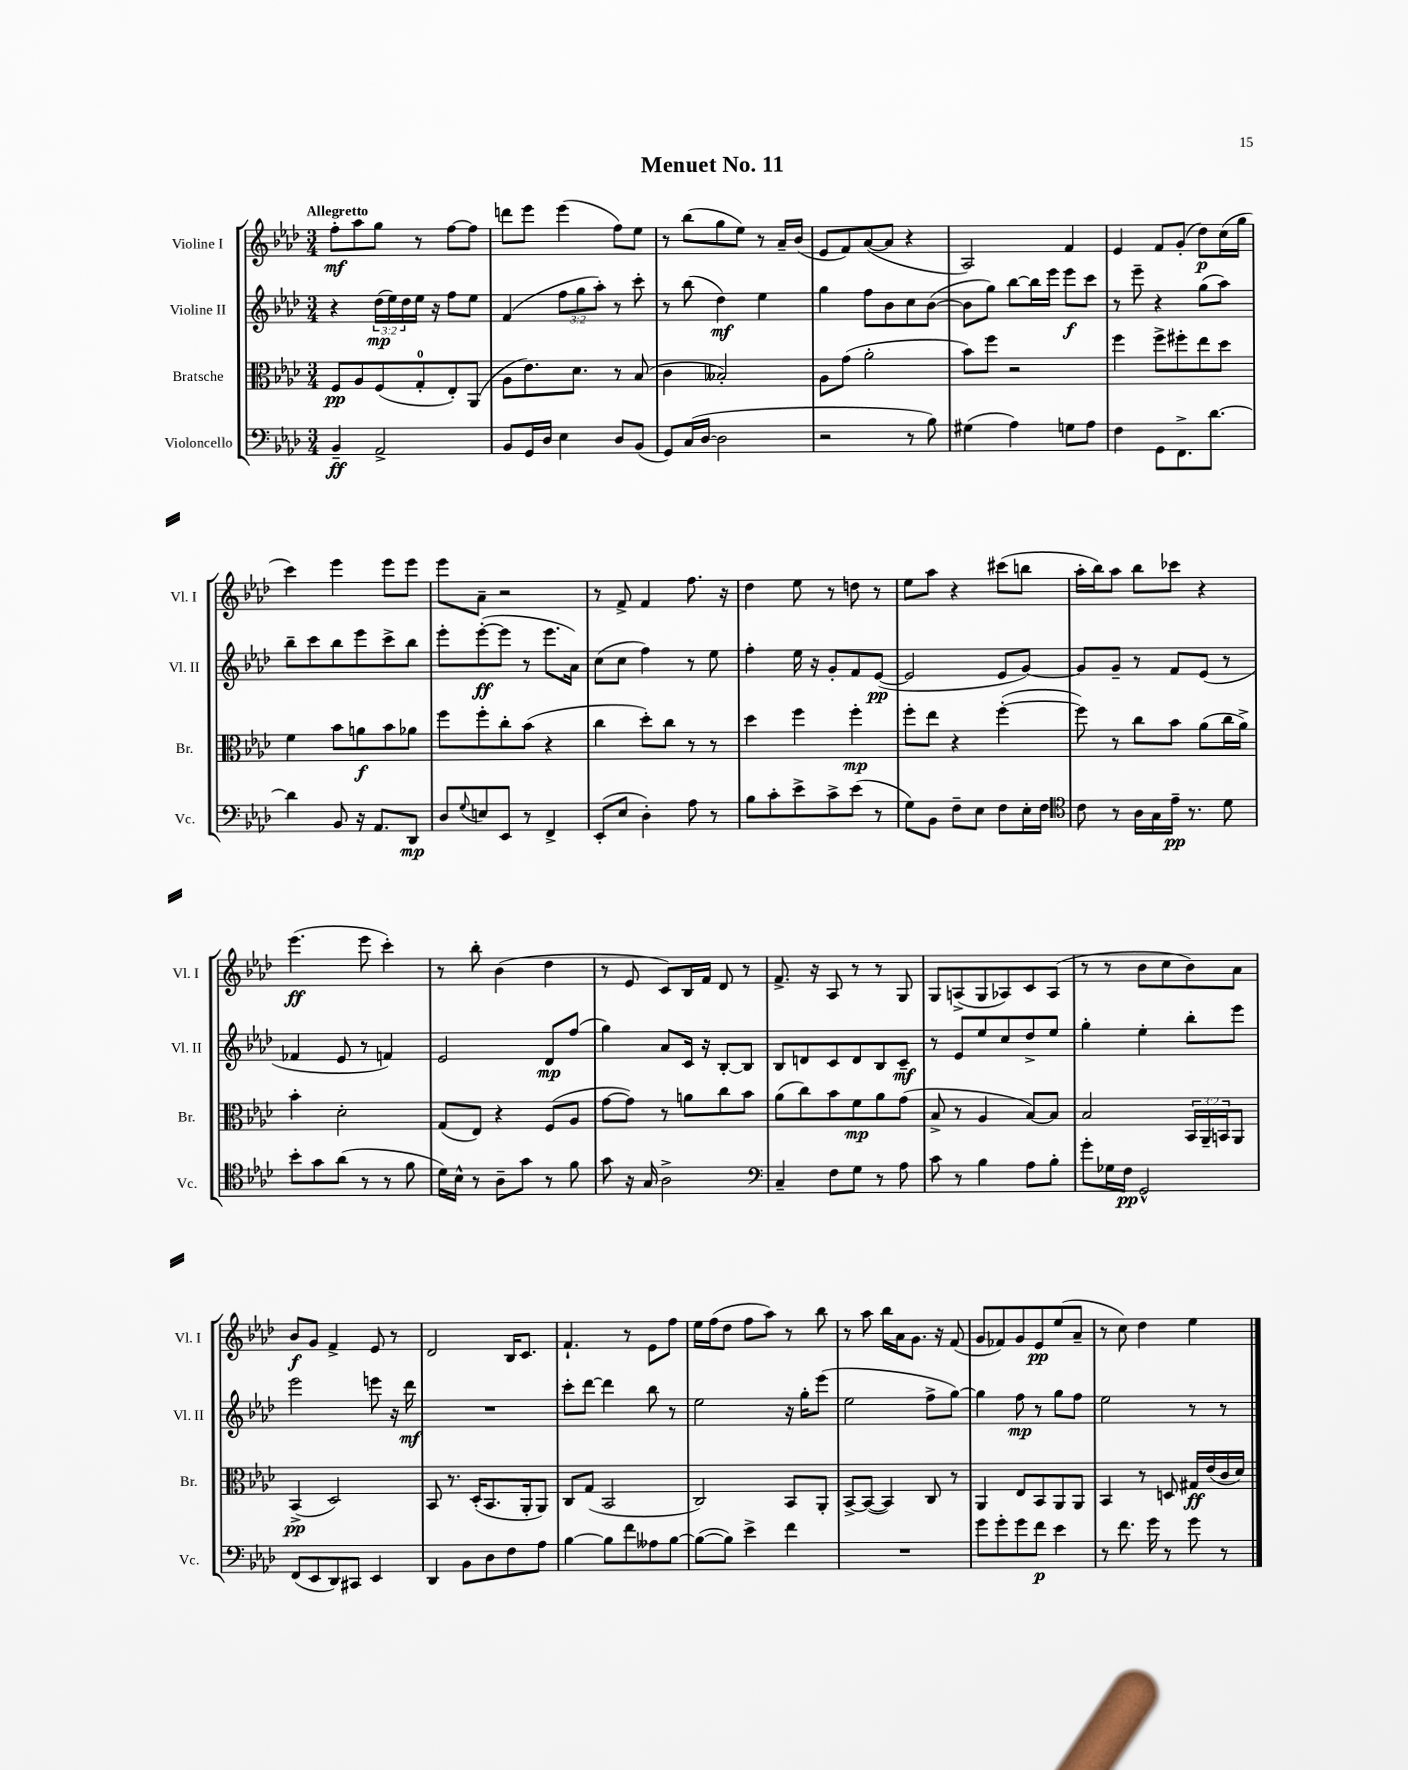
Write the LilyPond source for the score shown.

\header { title = "Menuet No. 11" }
<<
\new StaffGroup <<
\new Staff = "s0" \with { instrumentName = "Violine I" shortInstrumentName = "Vl. I" } {
    \clef treble \key aes \major \numericTimeSignature \time 3/4 \tempo "Allegretto"
    f''8-.\mf aes''8 g''8 r8 f''8~ f''8 |
    d'''8 ees'''8 ees'''4( f''8) ees''8 |
    r8 bes''8( g''8 ees''8) r8 aes'16-- bes'16( |
    ees'8 f'8) aes'8~( aes'8 r4 |
    aes2) f'4 |
    ees'4 f'8 g'8-.( des''8\p) c''16( g''16 |
    c'''4) ees'''4 ees'''8 ees'''8 |
    ees'''8 aes'8-- r2 |
    r8 f'8-> f'4 f''8. r16 |
    des''4 ees''8 r8 d''8 r8 |
    ees''8 aes''8 r4 cis'''8( b''8 |
    aes''16-. bes''16) aes''8 bes''8 ces'''8 r4 |
    ees'''4.\ff( ees'''8 c'''4-.) |
    r8 bes''8-. bes'4( des''4 |
    r8 ees'8 c'8) bes16 f'16 des'8 r8 |
    f'8.-> r16 aes8 r8 r8 g8 |
    g8 a8->( g8 aes8) c'8 aes8( |
    r8 r8 bes'8 c''8 bes'8) aes'8 |
    bes'8\f g'8 f'4-> ees'8 r8 |
    des'2 bes16 c'8. |
    f'4.-! r8 ees'8 f''8 |
    ees''16 f''16( des''8 f''8 aes''8) r8 bes''8 |
    r8 aes''8 bes''16 aes'16 g'8. r16 f'8( |
    g'8 fes'8) g'8 ees'8\pp ees''8( aes'8-- |
    r8 c''8) des''4 ees''4 \bar "|." |
}
\new Staff = "s1" \with { instrumentName = "Violine II" shortInstrumentName = "Vl. II" } {
    \clef treble \key aes \major \numericTimeSignature \time 3/4 \override Staff.TupletNumber.text = #tuplet-number::calc-fraction-text
    r4 \tuplet 3/2 { des''16\mp( ees''16) des''16 } ees''16 r16 f''8 ees''8 |
    f'4( \tuplet 3/2 { f''8 g''8 aes''8-.) } r8 c'''8-. |
    r8 bes''8( des''4\mf) ees''4 |
    g''4 f''8 bes'8 c''8 bes'8~( |
    bes'8 g''8) bes''8~ bes''16 ees'''16 ees'''8\f c'''8 |
    r8 ees'''8-- r4 g''8( aes''8) |
    bes''8-- c'''8 bes''8 ees'''8 c'''8-> bes''8 |
    ees'''8-. ees'''8~-.\ff( ees'''8 r8 ees'''8. aes'16) |
    c''8( c''8 f''4) r8 ees''8 |
    f''4-. ees''16 r16 g'8-. f'8 ees'8~\pp( |
    ees'2 ees'8 g'8~) |
    g'8 g'8-- r8 f'8 ees'8( r8 |
    fes'4 ees'8 r8 f'4) |
    ees'2 des'8\mp f''8( |
    g''4) aes'8 c'16 r16 bes8~-. bes8 |
    bes8 d'8 c'8 d'8 bes8 c'8--\mf |
    r8 ees'8 ees''8 c''8 des''8-> ees''8 |
    g''4-. ees''4-. bes''8-. ees'''8 |
    ees'''2 e'''8 r16 des'''16\mf |
    R2. |
    c'''8-. des'''8~ des'''4 bes''8 r8 |
    ees''2 r16 g''16-. ees'''8( |
    ees''2 f''8-> g''8~) |
    g''4 f''8\mp r8 g''8 f''8 |
    ees''2 r8 r8 \bar "|." |
}
\new Staff = "s2" \with { instrumentName = "Bratsche" shortInstrumentName = "Br." } {
    \clef alto \key aes \major \numericTimeSignature \time 3/4 \override Staff.TupletNumber.text = #tuplet-number::calc-fraction-text
    f8\pp aes8 f8( g8-0-. ees8-.) aes,8( |
    aes8 ees'8.) des'8. r8 bes8( |
    c'4 beses2-.) |
    aes8 g'8( aes'2-. |
    bes'8) f''8 r2 |
    f''4 f''8-> fis''8-. ees''8 des''8 |
    f'4 bes'8 a'8\f bes'8 aes'8 |
    f''8 f''8-. c''8-. bes'8( r4 |
    c''4 des''8-.) c''8 r8 r8 |
    des''4 f''4 f''4-.\mp |
    f''8-. ees''8 r4 f''4~-.( |
    f''8) r8 c''8 bes'8 aes'8( c''16 aes'16->) |
    bes'4-. des'2-. |
    g8( ees8) r4 f8( aes8 |
    g'8~ g'8) r8 a'8 c''8 bes'8 |
    aes'8( c''8) bes'8 f'8\mp aes'8 g'8( |
    bes8-> r8 aes4 bes8~) bes8 |
    bes2 \tuplet 3/2 { bes,16 aes,16-- b,16 } aes,8 |
    bes,4->\pp( des2) |
    bes,8 r8. des16-.( bes,8. aes,16-. aes,8) |
    c8 g8( bes,2 |
    c2) bes,8 aes,8-. |
    bes,8~-> bes,8~( bes,4) c8 r8 |
    aes,4 ees8 bes,8 aes,8 aes,8 |
    bes,4 r8 d8 gis16\ff ees'16( c'16 des'16) \bar "|." |
}
\new Staff = "s3" \with { instrumentName = "Violoncello" shortInstrumentName = "Vc." } {
    \clef bass \key aes \major \numericTimeSignature \time 3/4
    bes,4--\ff aes,2-> |
    bes,8 g,16 des16 ees4 des8 bes,8( |
    g,8) c16( des16~ des2 |
    r2 r8 bes8) |
    gis4( aes4) g8 aes8 |
    f4 g,8 f,8.-> des'8.~ |
    des'4 bes,8 r16 aes,8. des,8\mp |
    des8 \appoggiatura { g8 } e8 ees,8 r8 f,4-> |
    ees,8-.( ees8 des4-.) aes8 r8 |
    bes8 c'8-. ees'8-> c'8-> ees'8( r8 |
    g8) bes,8 f8-- ees8 f8 ees16-. f16 |
    \clef tenor c'8 r8 aes16 g16 ees'16--\pp r8. des'8 |
    bes'8-. g'8 aes'8( r8 r8 f'8 |
    des'16) bes16-^ r8 aes8-- g'8 r8 f'8 |
    g'8 r16 g16 aes2-> |
    \clef bass c4-- f8 g8 r8 aes8 |
    c'8 r8 bes4 aes8 bes8-. |
    g'8-. ges16 f16\pp g,2-^ |
    f,8( ees,8 des,8) cis,8 ees,4 |
    des,4 bes,8 des8 f8 aes8 |
    bes4~ bes8 f'8 aeses8 bes8~ |
    bes8~( bes8) ees'4-> f'4 |
    R2. |
    g'8 g'8-. g'8 f'8\p ees'4 |
    r8 f'8. g'16 r8 g'8 r8 \bar "|." |
}
>>
>>
\layout { \context { \Score \remove "Bar_number_engraver" } }
